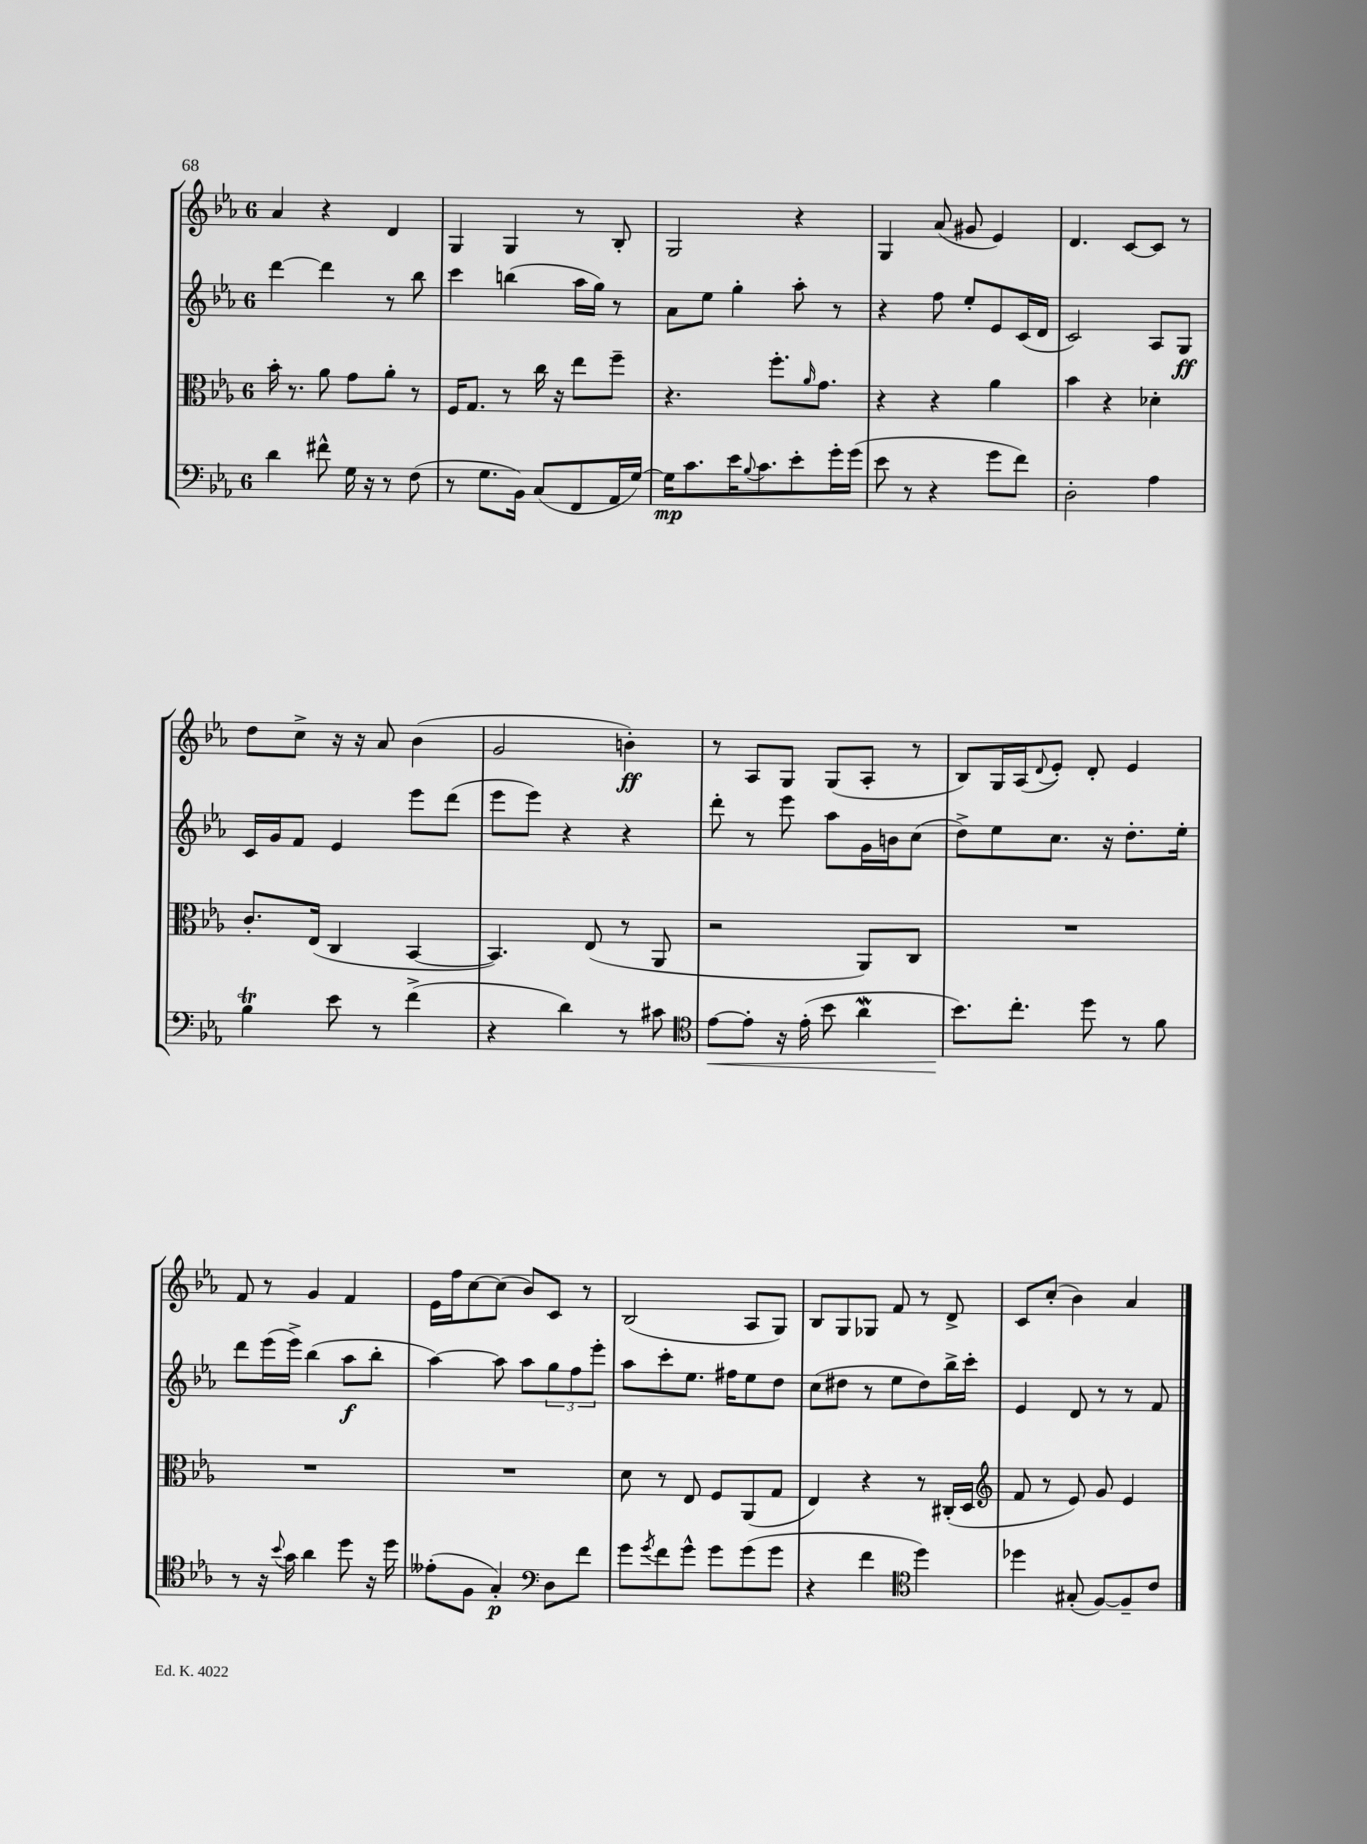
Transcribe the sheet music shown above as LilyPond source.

<<
\new StaffGroup <<
\new Staff = "s0" {
    \clef treble \key ees \major \once \override Staff.TimeSignature.style = #'single-digit \time 6/8
    aes'4 r4 d'4 |
    g4 g4 r8 bes8-. |
    g2 r4 |
    g4 aes'8( gis'8 ees'4) |
    d'4. c'8~ c'8 r8 |
    d''8 c''8-> r16 r16 aes'8 bes'4( |
    g'2 b'4-.\ff) |
    r8 aes8 g8 g8( aes8-. r8 |
    bes8) g16 aes16( \appoggiatura { d'8 } ees'8-.) d'8-. ees'4 |
    f'8 r8 g'4 f'4 |
    ees'16 f''16 c''8~ c''8( bes'8) c'8 r8 |
    bes2( aes8 g8) |
    bes8 g8 ges8 f'8 r8 d'8-> |
    c'8 c''8-.( bes'4) aes'4 \bar "|." |
}
\new Staff = "s1" {
    \clef treble \key ees \major \once \override Staff.TimeSignature.style = #'single-digit \time 6/8
    d'''4~ d'''4 r8 bes''8 |
    c'''4 b''4( aes''16 g''16) r8 |
    aes'8 ees''8 g''4-. aes''8-. r8 |
    r4 f''8 ees''8-. ees'8 c'16( d'16 |
    c'2) aes8 g8\ff |
    c'16 g'16 f'8 ees'4 ees'''8 d'''8( |
    ees'''8 ees'''8) r4 r4 |
    d'''8-. r8 ees'''8 aes''8 g'16 b'16 c''8( |
    d''8->) ees''8 c''8. r16 d''8.-. ees''16-. |
    d'''8 ees'''16( ees'''16->) bes''4( aes''8\f bes''8-. |
    aes''4~) aes''8 aes''8 \tuplet 3/2 { g''8 f''8 ees'''8-. } |
    aes''8 c'''8-. ees''8. fis''16 ees''8 d''8 |
    c''8( dis''8 r8 ees''8 dis''8) bes''16-> c'''16-. |
    ees'4 d'8 r8 r8 f'8 \bar "|." |
}
\new Staff = "s2" {
    \clef alto \key ees \major \once \override Staff.TimeSignature.style = #'single-digit \time 6/8
    bes'16-. r8. aes'8 g'8 aes'8-. r8 |
    f16 g8. r8 c''16 r16 ees''8 f''8-- |
    r4. f''8.-. \grace { aes'16 } g'8. |
    r4 r4 aes'4 |
    bes'4 r4 des'4-. |
    c'8.-. ees16( c4 bes,4~ |
    bes,4.) ees8( r8 aes,8 |
    r2 aes,8) c8 |
    R2. |
    R2. |
    R2. |
    d'8 r8 ees8 f8 aes,8( g8 |
    ees4) r4 r8 cis16-.( d16 |
    \clef treble f'8 r8 ees'8) g'8 ees'4 \bar "|." |
}
\new Staff = "s3" {
    \clef bass \key ees \major \once \override Staff.TimeSignature.style = #'single-digit \time 6/8
    d'4 fis'8-^ g16 r16 r8 f8( |
    r8 g8. bes,16) c8( f,8 aes,16 g16~) |
    g16\mp c'8. ees'16 \appoggiatura { bes8 } c'8. ees'8-. g'16-. g'16( |
    ees'8 r8 r4 g'8 f'8) |
    d2-. aes4 |
    bes4\trill ees'8 r8 f'4->( |
    r4 d'4) r8 cis'8 |
    \clef tenor ees'8~\< ees'8-. r16 ees'16-.( bes'8 aes'4\mordent |
    bes'8.\!) c''8.-. d''8 r8 f'8 |
    r8 r16 \appoggiatura { bes'8 } g'16 aes'4 d''8 r16 d''16 |
    eeses'8-.( f8 g4-.\p) \clef bass d8 f'8 |
    g'8 \acciaccatura { g'8 } f'8 g'8-^ g'8 g'8( g'8 |
    r4 f'4 \clef tenor d''4) |
    des''4 gis8-.( f8~) f8-- c'8 \bar "|." |
}
>>
>>
\layout { \context { \Score \remove "Bar_number_engraver" } }
